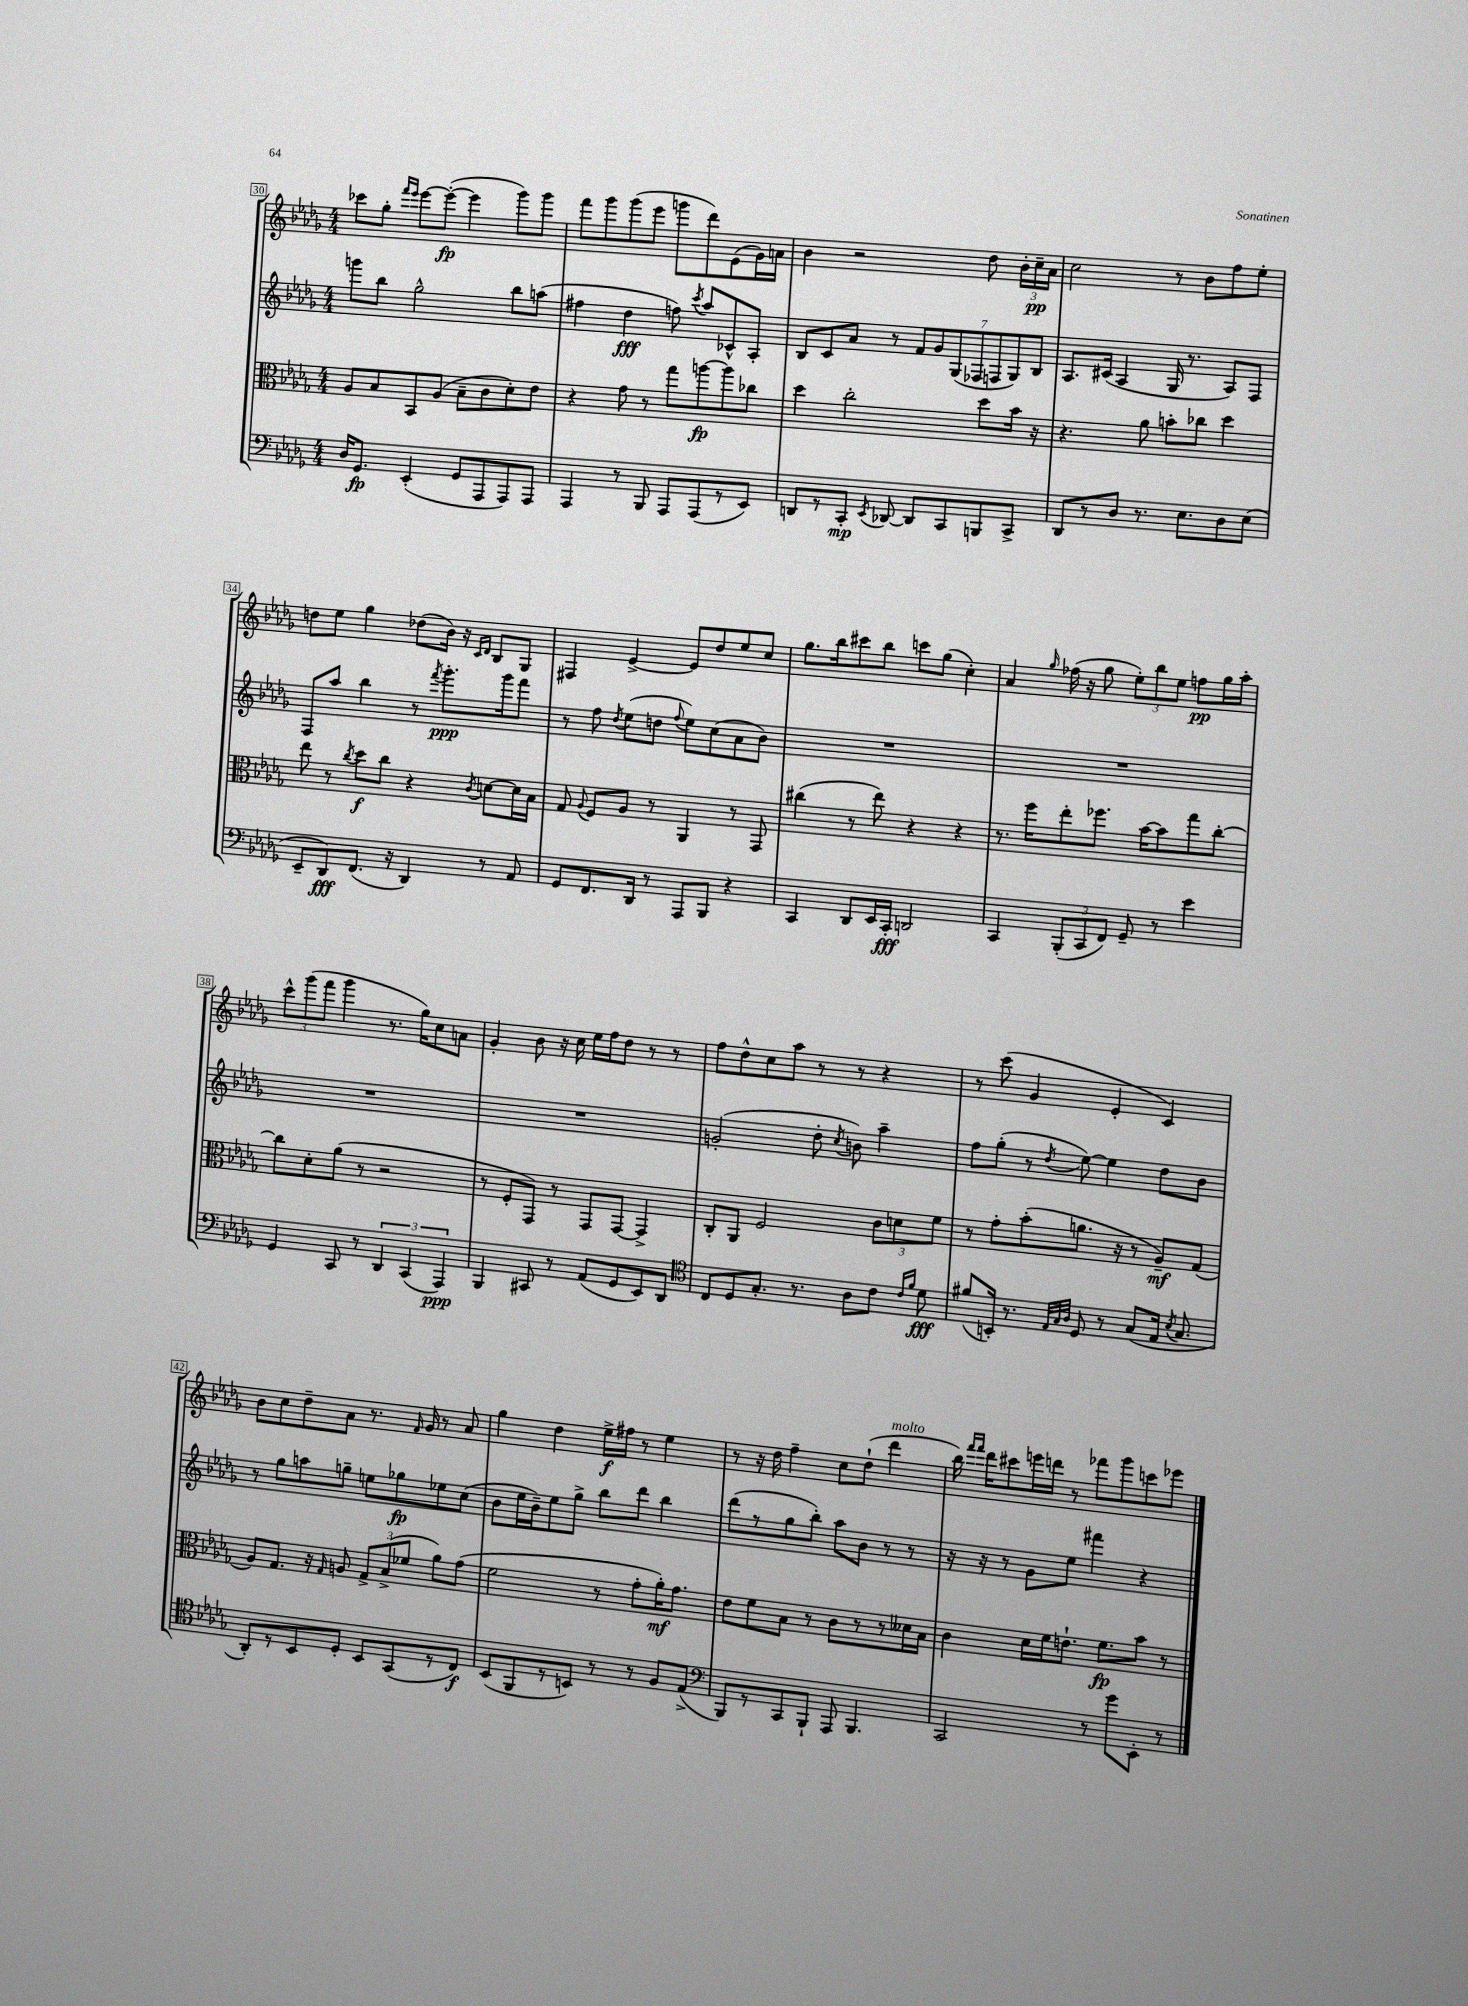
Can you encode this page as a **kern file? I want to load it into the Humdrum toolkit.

**kern	**kern	**kern	**kern
*staff4	*staff3	*staff2	*staff1
*clefF4	*clefC3	*clefG2	*clefG2
*k[b-e-a-d-g-]	*k[b-e-a-d-g-]	*k[b-e-a-d-g-]	*k[b-e-a-d-g-]
*M4/4	*M4/4	*M4/4	*M4/4
16D-	8A-	8ggg	8ccc-
8.GG-	.	.	.
.	8B-	8bb-	8gg-'
.	.	.	16qqfff
.	.	.	16qqeee-
(4EE-'	8BB-	2gg-^^	[8eee-
.	(8A-	.	(8eee-'_
8GG-	8B-~	.	4eee-]
8AAA-	8c	.	.
8AAA-)	8d-')	8bb-	8ggg-)
8AAA-	8e-	(8aa	8ggg-
=	=	=	=
4AAA-	4r	4ff#	8fff
.	.	.	8ggg-
8r	8g-	4dd-	(8ggg-
8BBB-	8r	.	8eee-
8AAA-	8gg-	8ff)	8ggg
.	.	8qccc	.
(8AAA-	[8aa	8aa-	8ddd-)
8r	8aa]	8c-^^	(8e-
8EE-)	8cc-	8A-'	16g-)
.	.	.	16a
=	=	=	=
8DD	4dd-	8B-	4b-
8r	.	8c	.
8CC'	2cc'	8a-	2r
8qEE-	.	.	.
[8DD-	.	8r	.
8DD-]	.	14f	.
.	.	14g-	.
8CC	.	.	.
.	.	(14G-	.
.	.	14F-	.
8BBB	8dd-	.	8dd-
.	.	14F	.
.	.	14G-)	.
8CC^	16b-	.	24b-'
.	.	.	24cc~
.	.	14B-	.
.	16r	.	.
.	.	.	24a-
=	=	=	=
8DD-	4.r	8.A-	2cc
8r	.	.	.
.	.	(16c#	.
8D-	.	4A-	.
8.r	8a-	.	.
.	8b'	16G-	8r
8.E-	.	8.r	.
.	8cc-	.	8b-
8D-	4dd-	8A-)	8ff
(8E-	.	8F	8ee-'
=	=	=	=
8EE-~	8ee-	8F	8dd
8DD-)	8r	8aa-	8ee-
.	8qcc	.	.
(8.FF	8dd-	4bb-	4gg-
.	8cc	.	.
16r	.	.	.
4DD-)	4r	8r	(8dd-
.	.	8qfff	.
.	.	8.ggg-'	16b-)
.	.	.	16r
.	.	.	16qqc
.	8qc	.	16qqd-
8r	[8d	.	8B-
.	.	16ggg-	.
8AA-	16d]	8fff	8G-
.	16B-	.	.
=	=	=	=
8GG-	8G-	8r	4F#
.	8qqA-	.	.
8.FF	8F	8ff	.
.	.	8qdd-	.
.	8A-	(8ee-	[4e-^
16DD-	.	.	.
8r	8r	8dd	.
.	.	8qqff	.
8AAA-	4AA-	8ee-)	8e-]
8BBB-	.	(8cc	8dd-
4r	8r	8a-	8ee-
.	8GG-	8b-)	8cc
=	=	=	=
4CC	(4cc#	1r	8.gg-
.	.	.	16bb-
8DD-	8r	.	8ccc#
16EE-	8ee-)	.	8bb-
16CC'	.	.	.
2DD	4r	.	8ccc
.	.	.	(8gg-
.	4r	.	4cc')
=	=	=	=
4CC	8.r	1r	4a-
.	16ff	.	.
.	.	.	16qqgg-
(12BBB-'	8ee-'	.	(16ff-
.	.	.	16r
12CC	.	.	.
.	8.ff-	.	8gg-
12FF)	.	.	.
8GG-~	.	.	12ee-')
.	[16b-	.	.
.	.	.	12bb-
8r	8b-]	.	.
.	.	.	12ee-
4e-	8gg-	.	8ff
.	[8cc'	.	16gg-
.	.	.	16aa-'
=	=	=	=
4GG-	8cc]	1r	12ccc^^
.	.	.	(12ggg-
.	8d-'	.	.
.	.	.	12fff
8CC	(8a-	.	4ggg-
8r	8r	.	.
6DD-	2r	.	8.r
(6CC	.	.	.
.	.	.	16gg-)
.	.	.	8cc
6AAA-)	.	.	.
.	.	.	8a
=	=	=	=
4BBB-	8r	1r	4g-'
.	8F'	.	.
8CC#	8GG-)	.	8b-
8r	8r	.	16r
.	.	.	16cc
(8AA-	8GG-	.	16ee-
.	.	.	16ff
8GG-	[8GG-	.	8dd-
8EE-)	4GG-^]	.	8r
8DD-	.	.	8r
=	=	=	=
*clefC4	*	*	*
8C	8C'	(2g'	8ff
8D-	8AA-	.	8dd-^^
8.G-'	2F	.	8cc
.	.	.	8aa-
8.r	.	.	.
.	.	8dd-'	8r
.	.	8qcc	.
8A-	.	8b)	8r
8c	12c	4aa-~	4r
.	12d	.	.
16qqc	.	.	.
16qqf	.	.	.
8d-	.	.	.
.	12f	.	.
=	=	=	=
(8f#	8r	8ff	8r
16BB')	8g-'	(8gg-'	(8ccc
8.r	.	.	.
.	(8b-'	8r	4g-
32qqE-	.	.	.
32qqG-	.	.	.
32qqA-	.	8qdd-	.
8D-	8.a	[8ee-)	.
8r	.	4ee-]	4e-'
.	16r	.	.
(8G-	8r	.	.
16E-	8A-~)	8dd-	4c)
8qB-	.	.	.
8.G-	.	.	.
.	(8G-	8b-	.
=	=	=	=
8AA-')	8A-)	8r	8b-
8r	8.G-	8gg-	8cc
8BB-	.	8aa	8dd-~
.	16r	.	.
.	16qqG-	.	.
8D-'	8A	8gg~	8a-
8BB-	12G-^	8ee	8.r
.	(12B-^	.	.
(8GG-	.	8gg-	.
.	12f-	.	.
.	.	.	16qqf
.	.	.	16g-
8r	8a-)	8ee-	8r
8C)	(8g-	(8cc	8a-
=	=	=	=
(8BB-	2f	8b-	4gg-
8FF	.	16ee-	.
.	.	16b-~)	.
8r	.	8ee-	4dd-
8BB)	.	8gg-^	.
8r	8r	8bb-	16ee-^
.	.	.	16ff#
8r	8g-'	8ddd-	8r
8F	16a-')	4bb-	4ee-
.	8.g-	.	.
(8E-^	.	.	.
=	=	=	=
*clefF4	*	*	*
8BBB-)	8e-	(8ddd-	8r
8r	8f	8r	16r
.	.	.	16dd-
8CC	8B-	8gg-	4ff~
8BBB-`	8r	8bb-')	.
8AAA-	8c	8aa-	8cc
4.BBB-	8r	8b-	(8dd-`
.	8r	8r	4ddd-
.	16d--	8r	.
.	16B-	.	.
=	=	=	=
2CC	4c	16r	16bb-)
.	.	.	16qqfff
.	.	.	16qqfff
.	.	16r	16ddd-
.	.	8r	8ccc#
.	16d-	8g-	16eee
.	16f	.	16ddd
.	8.e`	8ee-	8r
8r	.	4fff#	8fff-
.	8.f	.	.
8g-	.	.	8ggg-
8EE-'	8b-	4r	8ccc
8r	8r	.	8eee-
==	==	==	==
*-	*-	*-	*-
